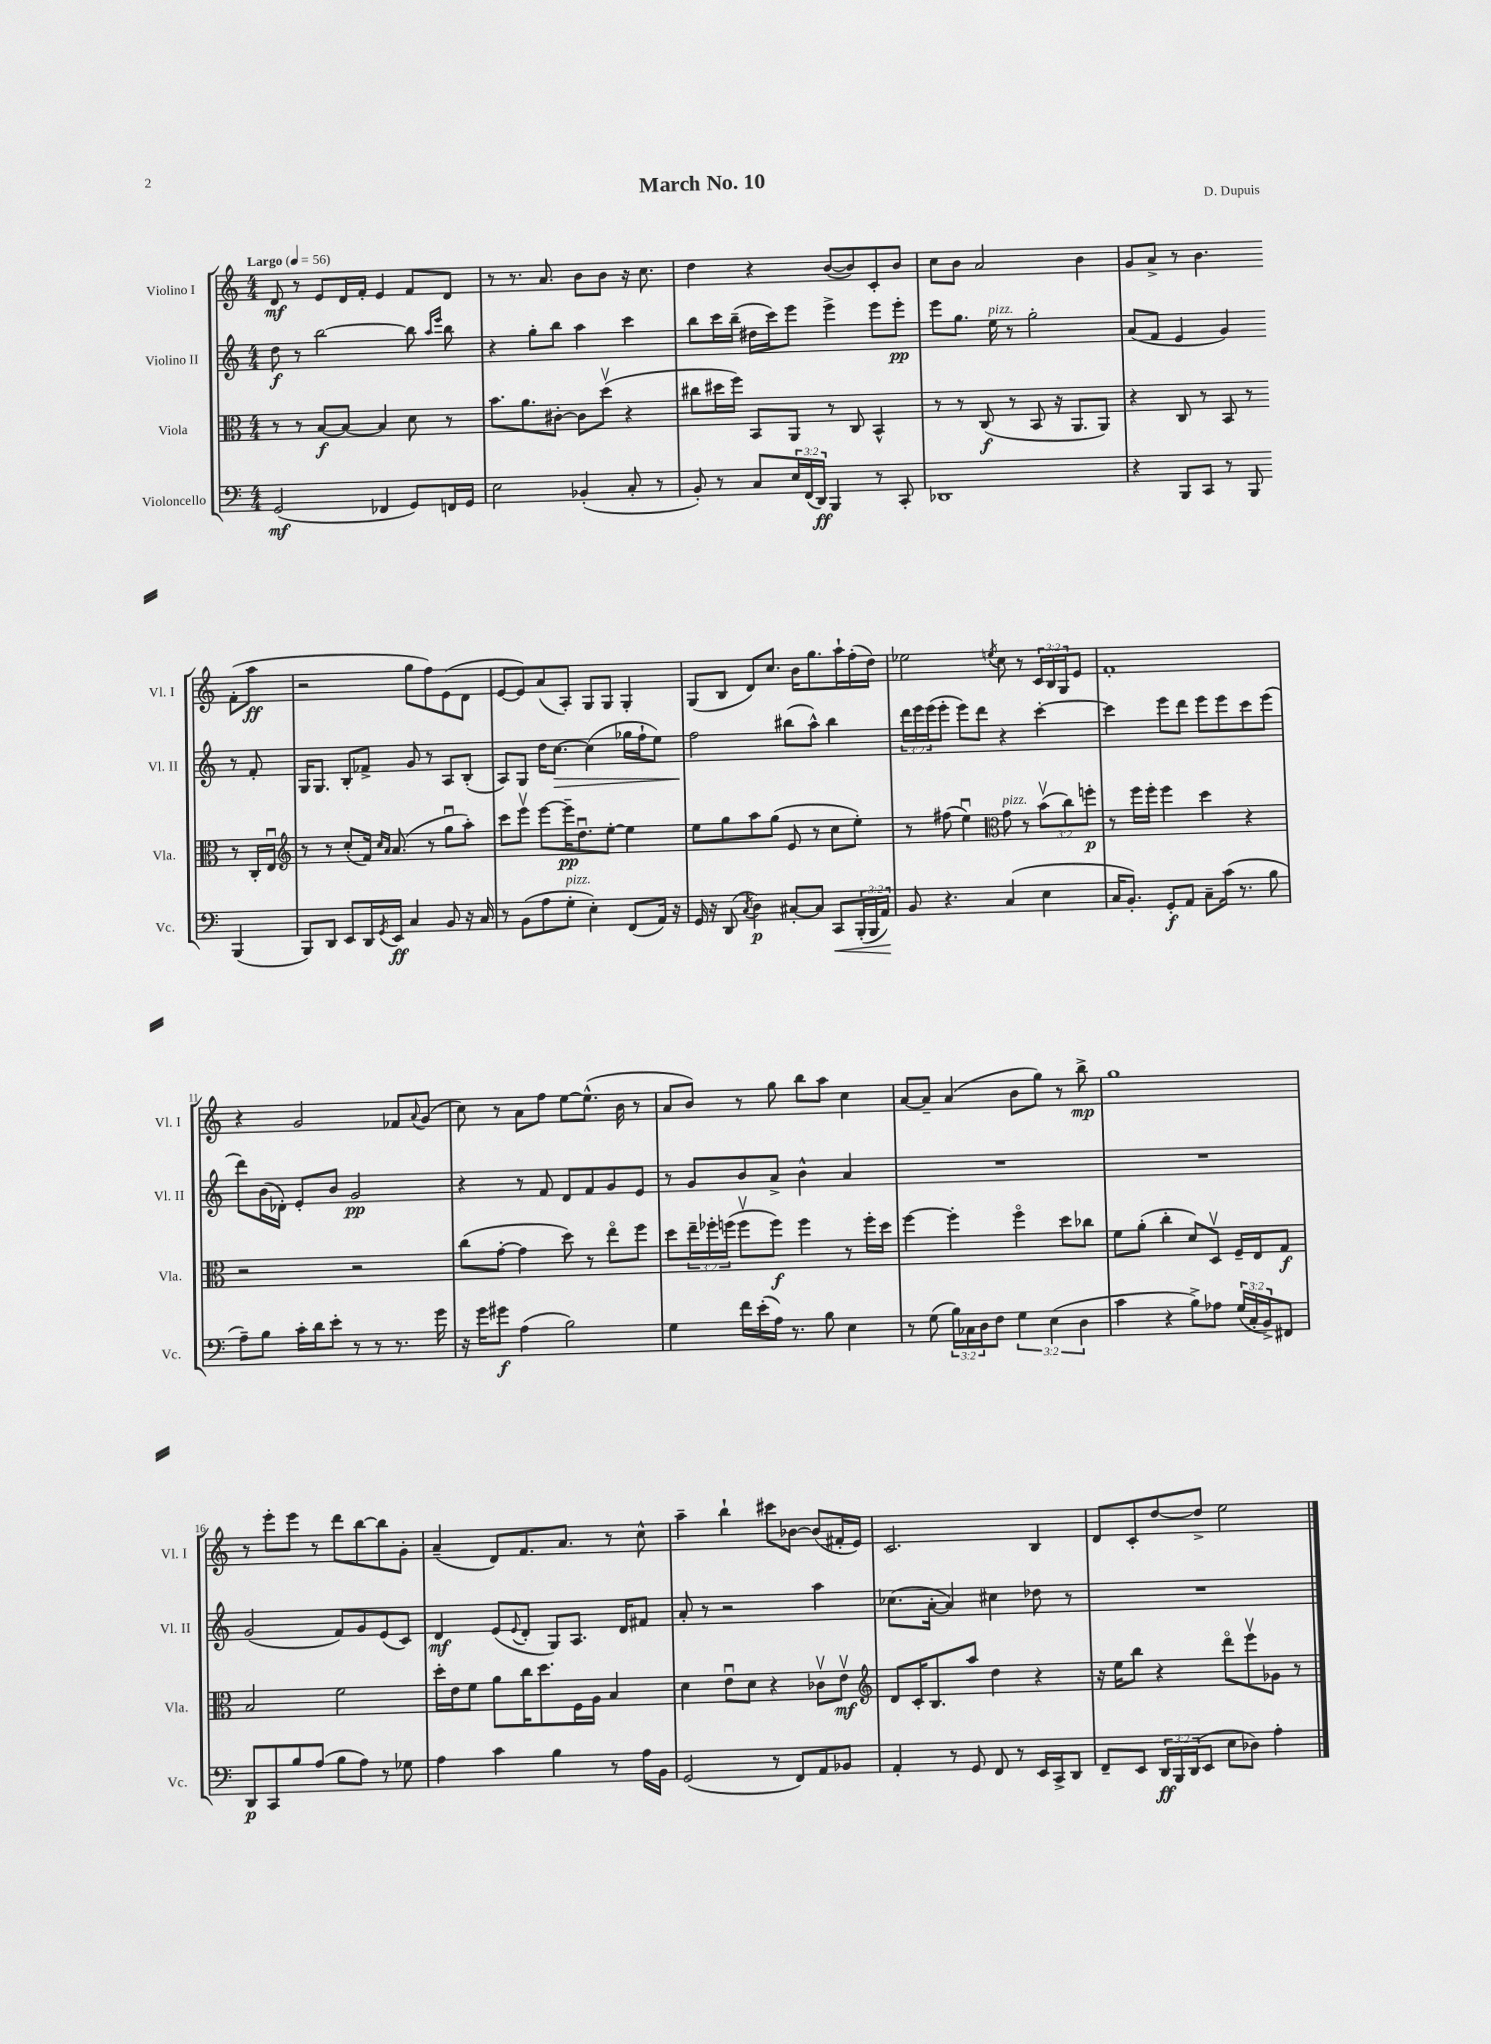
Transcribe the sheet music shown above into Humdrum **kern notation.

**kern	**kern	**kern	**kern
*staff4	*staff3	*staff2	*staff1
*clefF4	*clefC3	*clefG2	*clefG2
*k[]	*k[]	*k[]	*k[]
*M4/4	*M4/4	*M4/4	*M4/4
*MM56	*MM56	*MM56	*MM56
(2GG/	8r	8dd\	8d/
.	8r	8r	8r
.	[8B/L	[2bb\	8e/L
.	8B/_J	.	16d/L
.	.	.	16f'/JJ
4FF-/	4B/]	.	4e/
8GG/L)	8d\	8bb\]	8f/L
.	.	16qqaa/LL	.
.	.	16qqeee/JJ	.
16FF/L	8r	8bb\	8d/J
16GG/JJ	.	.	.
=	=	=	=
2E\	8.b\L	4r	8r
.	.	.	8.r
.	8.a\	.	.
.	.	8gg'\L	.
.	.	.	8.a/
.	[8c#'\J	8bb\J	.
(4BB-'/	8c#\]L	4aa\	8b\L
.	(8ddv\J	.	8b\J
8C'/	4r	4ccc\	16r
.	.	.	8.cc\
8r	.	.	.
=	=	=	=
8BB'/)	8cc#\L	8bb\L	4dd\
8r	16dd#\L	16ccc\L	.
.	16ff\JJ)	(16bb~\JJ	.
8C/L	8BB/L	16dd#\LL	4r
.	.	16ccc\J)	.
24E/L	8AA/J	8eee\J	.
(24FF/	.	.	.
24DD/JJ)	.	.	.
4BBB/	8r	4eee^\	([8b/L
.	8C/	.	8b/])
8r	4BB^^/	8eee\L	8c'/
8CC'/	.	8eee'\J	8b/J
=	=	=	=
1DD-	8r	8eee\L	8cc\L
.	8r	8.gg\J	8b\J
.	(8C/	.	2a/
.	.	16ee\	.
.	8r	8r	.
.	8BB/	2gg'\	.
.	16r	.	.
.	8.AA/L	.	.
.	.	.	4b\
.	8AA/J)	.	.
=	=	=	=
4r	4r	(8a/L	8g/L
.	.	8f/J	8a^/J
8BBB/L	8C/	4e/	8r
8CC/J	8r	.	4.b\
8r	8BB/	4g/)	.
8BBB/	8r	.	.
(4BBB/	8r	8r	(8f'\L
.	16C'/LL	8f'/	8aa\J
.	16Eu/JJ	.	.
=	=	=	=
*	*clefG2	*	*
8BBB/L)	8r	16G/LK	2r
.	.	8.G/J	.
8DD/J	8r	.	.
8EE/L	(8cc'/L	8B'/L	.
16DD/L	16f/Jk)	8f-^/J	.
.	16qqcc/LL	.	.
8qGG/	16qqa/JJ	.	.
16EE/JJ	(8.a/	.	.
4C/	.	8g/	8gg\L
.	8r	8r	8ff\)
8BB/	8ggu\L	8A/L	(8e\
16r	8aa'\J)	(8B'/J	8d\J
16C/	.	.	.
=	=	=	=
8r	8ccc\L	8A/L)	[8e/L
(8BB\L	8eeev\J	8G/J	8e/])
8A\	[8eee\L	16dd\LK	(8a/
.	.	[8.cc\J	.
8G'\J	16eee~\]K	.	8A'/J)
.	8.ddu\	.	.
4E'\)	.	(4cc\]	8G/L
.	[8ee'\J	.	8G/J
(8FF/L	4ee\]	16gg-\LL	4G'/
.	.	16ff`\J	.
16AA/Jk)	.	8ee\J)	.
16r	.	.	.
=	=	=	=
16GG/	8ee\L	2ff\	(8G/L
16r	.	.	.
(8DD/	8gg\	.	8B/J
8qC/	.	.	.
4D\)	8aa\	.	8d/L)
.	(8gg\J	.	8.cc/J
[8C#'/L	8e/	(8bb#\L	.
.	.	.	16b\LK
8C#/]J	8r	8aa^^\J)	8.gg\
8CC/L	8cc\L	4bb#\	.
.	.	.	16aa`\L
(24BBB'/L	8ee'\J)	.	(16ff'\
24BBB/	.	.	.
.	.	.	16dd\JJ)
24AA/JJ)	.	.	.
=	=	=	=
8BB/	8r	24ddd\LL	2ee-\
.	.	24eee\	.
.	.	(24eee\J	.
4.r	(8ff#\	8eee'\J	.
.	4eeu\)	8eee\L)	.
.	.	8ddd\J	.
*	*clefC3	*	*
.	.	.	8qee/
(4C/	8g\	4r	8cc\
.	8r	.	8r
4E\	(12bv\L	[4ccc'\	24c/LL
.	.	.	24B/
.	12cc\)	.	24G/J
.	.	.	8e/J
.	12ff'\J	.	.
=	=	=	=
16C/LK	8r	4ccc\]	1f'
8.BB'/J)	.	.	.
.	16ff\LL	.	.
.	16ff'\JJ	.	.
8GG'/L	4ff\	8eee\L	.
8AA/J	.	8ddd\J	.
8C~\L	4dd\	8eee\L	.
(16c\Jk	.	8eee\	.
8.r	.	.	.
.	4r	8ccc\	.
8B\	.	(8eee\J	.
=	=	=	=
8A~\L)	2r	8ddd\L)	4r
8B\J	.	(16b\L	.
.	.	16d-'\JJ)	.
16c'\LL	.	8e'/L	2g/
16d\J	.	.	.
8e'\J	.	8b/J	.
8r	2r	2g/	.
8r	.	.	.
8.r	.	.	8f-/L
.	.	.	8qqa/
.	.	.	(8g/J
16g\	.	.	.
=	=	=	=
16r	(8cc\L	4r	8cc\)
16g\LK	.	.	.
8g#\J	[8g'\J	.	8r
(4A\	4g\]	8r	8a\L
.	.	8f/	8ff\J
2B\)	8dd\)	8d/L	[8ee\L
.	8r	8f/	(8.ee^^\]J
.	8eeo\L	8g/	.
.	.	.	16b\
.	8ff\J	8e/J	8r
=	=	=	=
4G\	8dd\L	8r	8a/L
.	24ee~\L	8g/L	8b/J)
.	24ff-'\	.	.
.	(24ff\JJ	.	.
16f\LL	8ffv\L	8b/	8r
(16e'\	.	.	.
16A\JJ)	8ff\J)	8a^/J	8gg\
8.r	.	.	.
.	4ff\	4b^^\	8bb\L
8B\	.	.	8aa\J
4E\	8r	4a/	4cc\
.	16ff'\LL	.	.
.	16dd\JJ	.	.
=	=	=	=
8r	[4ff\	1r	[8a/L
(8G\	.	.	8a~/]J
24B\LL)	4ff'\]	.	(4a/
24C-\	.	.	.
24D\J	.	.	.
8F\J	.	.	.
6G\	4ffo\	.	8b\L
.	.	.	8gg\J)
(6E\	.	.	.
.	8dd\L	.	8r
6D\	.	.	.
.	8cc-\J	.	8bb^\
=	=	=	=
4c\	8f\L	1r	1gg
.	(8a'\J	.	.
4r	4cc'\	.	.
8B^\L)	8d/L)	.	.
8A-\J	8Dv/J	.	.
(24G/LL	16F~/LL	.	.
24C'/	.	.	.
.	16E/J	.	.
24BB^/J)	.	.	.
8FF#/J	8G/J	.	.
=	=	=	=
8DD/L	2B/	(2g/	8r
8CC/	.	.	8eee'\L
8B/	.	.	8eee\J
(8A/J	.	.	8r
8B\L	2f\	8f/L)	8ddd\L
8A\J)	.	8g/	[8bb\
8r	.	(8e/	8bb\]
8G-\	.	8c/J)	8g'\J
=	=	=	=
4A\	16dd'\LL	4d/	(4a~/
.	16e\J	.	.
.	8f\J	.	.
4c\	8a\L	(8e/L	8d/L)
.	.	8qqe/	.
.	16cc\K	8d'/J	8.f/
.	8.dd\	.	.
4B\	.	8G/L)	.
.	.	.	8.a/J
.	16F\L	8.A/J	.
.	16A\JJ	.	.
8r	4B/	.	8r
.	.	16d/LK	.
16A\LL	.	8f#/J	8cc^^\
16BB\JJ	.	.	.
=	=	=	=
(2GG/	4d\	8a'/	4aa~\
.	.	8r	.
.	8eu\L	2r	4bb`\
.	8d\J	.	.
8r	4r	.	8ccc#\L
8FF/L)	.	.	[8b-\J
8AA/	8c-v\L	4aa\	(8b-/]L
8BB-/J	8ev\J	.	16f#'/L
.	.	.	16e/JJ)
=	=	=	=
*	*clefG2	*	*
4AA'/	8d/L	(8.cc-\L	2.c/
.	16c'/K	.	.
.	8.B/	[16a'\Jk	.
8r	.	4a/])	.
8GG/	8aa/J	.	.
8FF/	4dd\	4cc#\	.
8r	.	.	.
16EE/LL	4r	8dd-\	4B/
16CC^/J	.	.	.
8DD/J	.	8r	.
=	=	=	=
8FF~/L	16r	1r	8d/L
.	16ee\LK	.	.
8EE/J	8bb\J	.	8c'/
24DD/LL	4r	.	[8dd/
24BBB/	.	.	.
(24DD/J	.	.	.
8EE/J	.	.	8dd^/]J
8E\L	8dddo\L	.	2ee\
8D-\J)	8eeev\	.	.
4A'\	8g-\J	.	.
.	8r	.	.
==	==	==	==
*-	*-	*-	*-
